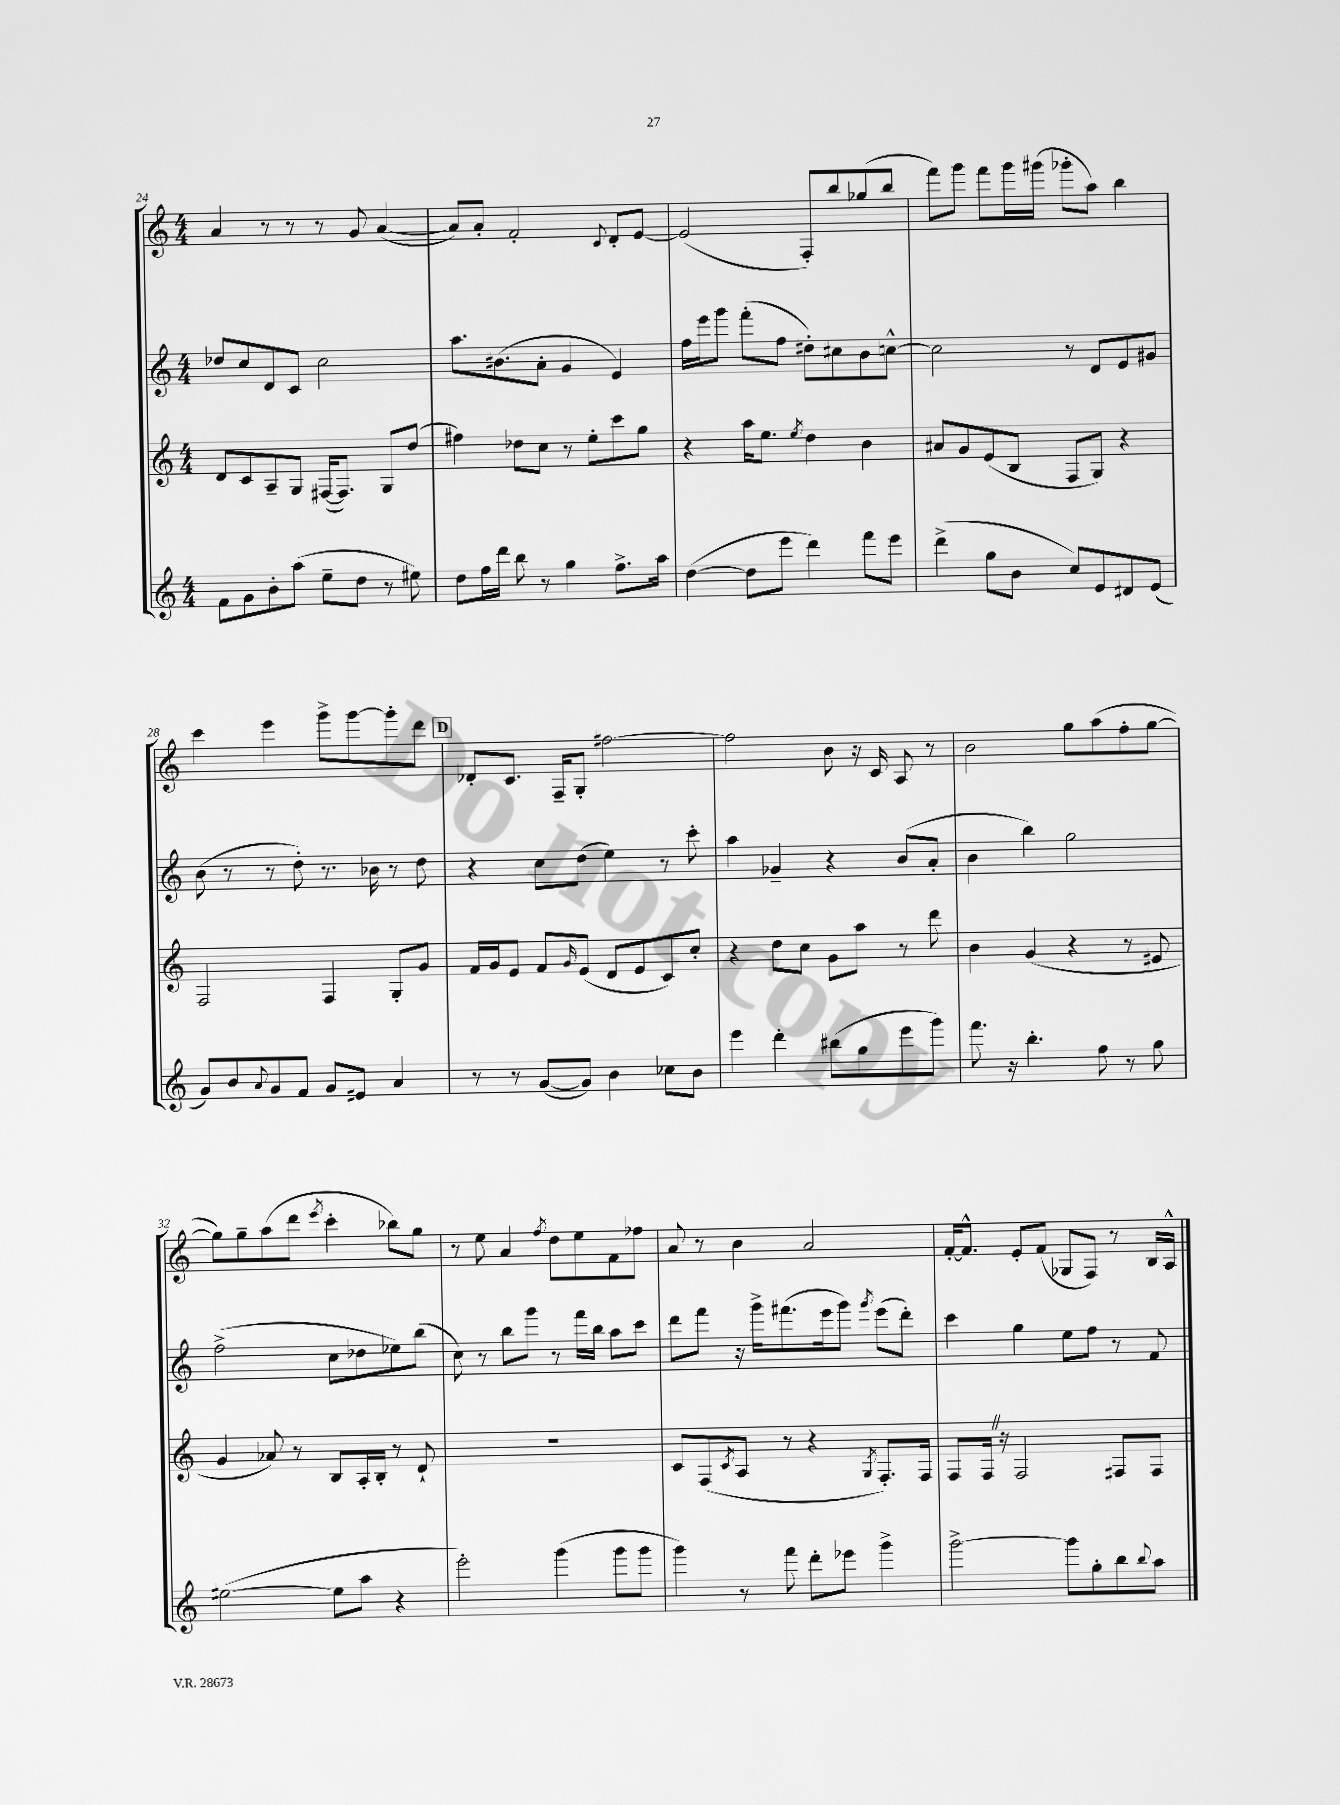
<<
\new StaffGroup <<
\new Staff = "s0" {
    \clef treble \key c \major \numericTimeSignature \time 4/4
    a'4 r8 r8 r8 g'8 a'4~( |
    a'8) a'8-. f'2-. \appoggiatura { c'8 } d'8-. e'8~ |
    e'2( f8-.) b''8 ges''8( b''8 |
    f'''8) g'''8 f'''8 g'''16 gis'''16( ges'''8-. a''8) b''4 |
    c'''4 e'''4 g'''8-> g'''8~ g'''8-. d'''8 |
    \mark \markup { \box "D" } des'8-. c'8. f16-- g8-. fis''2~ |
    fis''2 b'8 r16 c'16 a8 r8 |
    b'2 g''8 a''8( f''8-. g''8~ |
    g''8) g''8-- a''8( d'''8 \acciaccatura { e'''8 } c'''4-. bes''8) g''8 |
    r8 e''8 a'4 \acciaccatura { f''8 } d''8 e''8 f'8 fes''8 |
    a'8 r8 b'4 a'2 |
    f'16~-. f'8.-^ e'8-. f'8( ges8 f8) r8 b16 a16-^ \bar "|." |
}
\new Staff = "s1" {
    \clef treble \key c \major \numericTimeSignature \time 4/4
    des''8 c''8 d'8 c'8 c''2 |
    a''8. bis'8.( a'8-. g'4 e'4) |
    f''16 e'''16 g'''8 f'''8-.( f''8 dis''8-.) cis''8 b'8 c''8~-^ |
    c''2 r8 d'8 e'8 gis'8 |
    b'8( r8 r8 d''8-.) r8. bes'16 r8 d''8 |
    \mark \markup { \box "D" } r4 c''8 d''8( e''4) r8 c'''8-. |
    a''4 ges'4-- r4 b'8( a'8-. |
    b'4 b''4) g''2 |
    f''2->( c''8 des''8 ees''8) b''8( |
    c''8) r8 b''8 g'''8 r8 f'''16 b''16 a''8 c'''8 |
    d'''8 f'''8 r16 g'''16-> fis'''8.( e'''16 g'''8) \acciaccatura { g'''8 } e'''8( d'''8-.) |
    c'''4 g''4 e''8 f''8 r8 f'8 \bar "|." |
}
\new Staff = "s2" {
    \clef treble \key c \major \numericTimeSignature \time 4/4
    d'8 c'8 a8-- g8 fis16~( fis8.) g8 d''8( |
    fis''4) des''8 c''8 r8 e''8-. c'''8 g''8 |
    r4 a''16 e''8. \acciaccatura { e''8 } d''4 b'4 |
    ais'8 g'8 e'8( b8 f8 g8) r4 |
    f2 f4 g8-. g'8 |
    \mark \markup { \box "D" } f'16 g'16 e'8 f'8 \grace { g'16 } e'8( d'8 e'8 c'8) c''8-. |
    r4 d''8 c''8 g'8 a''8 r8 d'''8 |
    b'4 g'4( r4 r8 eis'8 |
    g'4 aes'8) r8 b8 a16-. b16-. r8 d'8-! |
    R1 |
    c'8 f8( \acciaccatura { c'8 } a8 r8 r4 \acciaccatura { g8 } f8.-.) f16 |
    f8 f16 \once \override BreathingSign.text = \markup { \musicglyph "scripts.caesura.straight" } \breathe r16 f2 fis8 fis8 \bar "|." |
}
\new Staff = "s3" {
    \clef treble \key c \major \numericTimeSignature \time 4/4
    f'8 g'8 b'8-. a''8( e''8-- d''8 r8 eis''8) |
    d''8 f''16 d'''16 b''8 r8 g''4 f''8.-> a''16 |
    d''4~( d''8 e'''8 d'''4) f'''8 e'''8 |
    d'''4->( g''8 b'8 c''8) e'8 dis'8 e'8( |
    g'8) b'8 \appoggiatura { a'8 } g'8 f'8 g'8 eis'8 a'4 |
    \mark \markup { \box "D" } r8 r8 g'8~( g'8) b'4 ces''8 b'8 |
    e'''4 d'''4-. bis''8( g''8 e'''8 g'''8) |
    f'''8. r16 b''4.-. f''8 r8 g''8 |
    eis''2~( eis''8 a''8 r4 |
    e'''2-.) g'''4( g'''8 g'''8 |
    g'''4) r8 f'''8 d'''8-. ees'''8 g'''4-> |
    g'''2~-> g'''8 g''8-. b''8 \appoggiatura { b''8 } a''8 \bar "|." |
}
>>
>>
\layout { \context { \Score currentBarNumber = #24 } }
